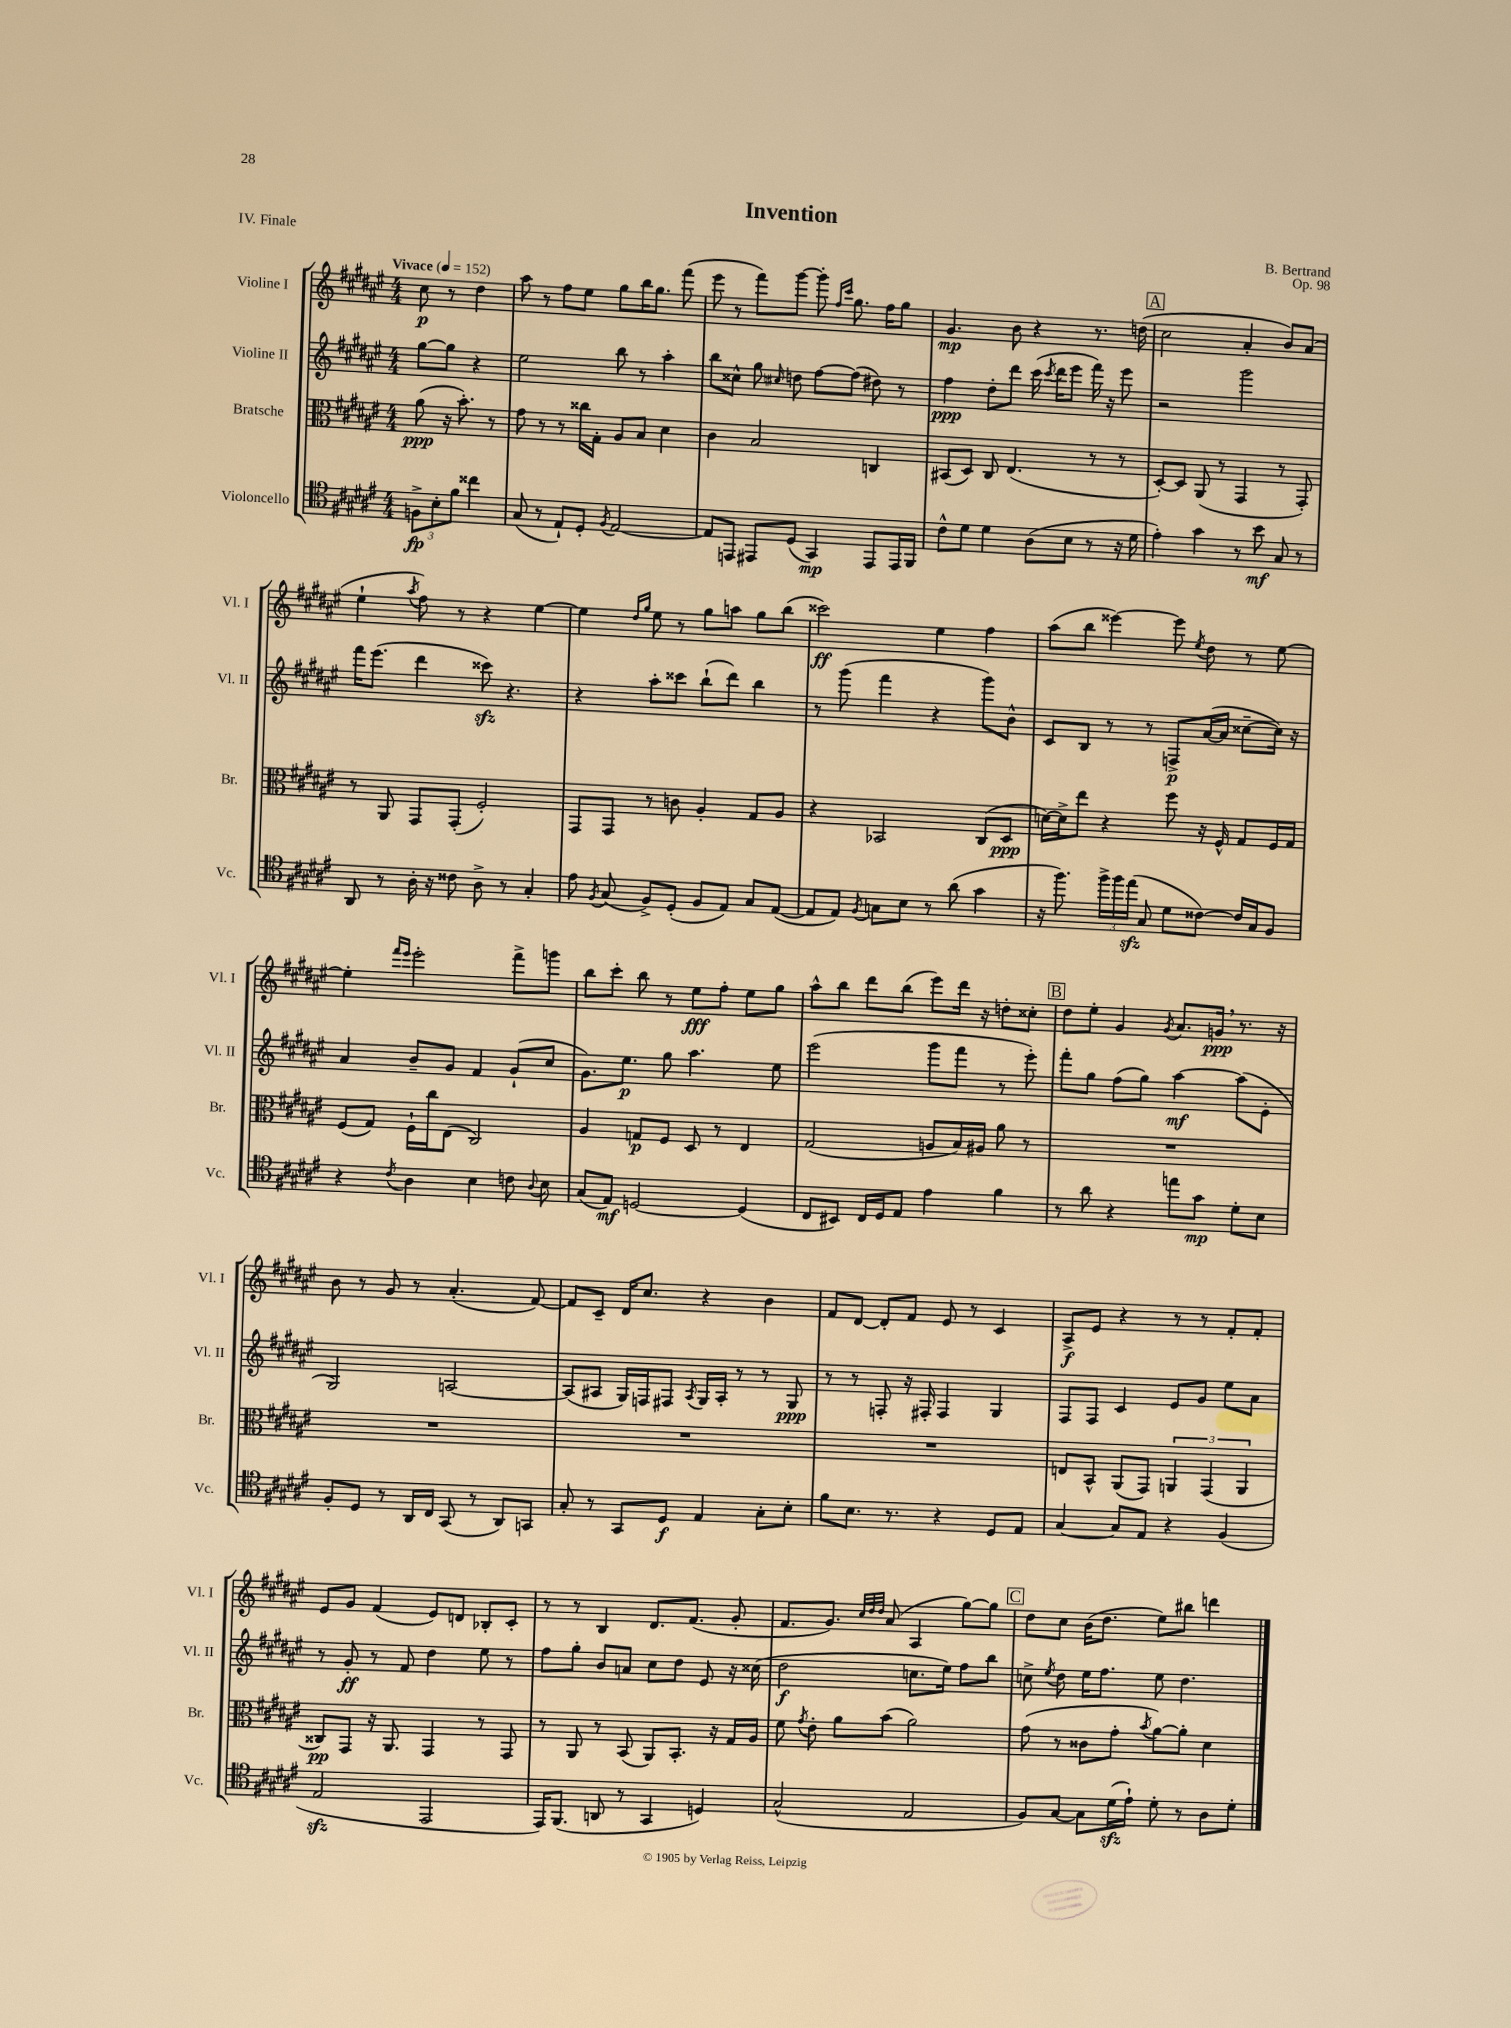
\header { title = "Invention" composer = "B. Bertrand" opus = "Op. 98" piece = "IV. Finale" }
<<
\new StaffGroup <<
\new Staff = "s0" \with { instrumentName = "Violine I" shortInstrumentName = "Vl. I" } {
    \clef treble \key fis \major \numericTimeSignature \time 4/4 \partial 2 \tempo "Vivace" 4 = 152
    \autoBeamOff cis''8\p r8 dis''4 |
    ais''8 r8 fis''8[ eis''8] gis''8[ b''16 gis''8.] fis'''8( |
    eis'''8 r8 fis'''8[) gis'''8]~ gis'''8-. \grace { fis''16[ cis'''16] } gis''8. fis''16[ gis''8] |
    gis'4.\mp b'8 r4 r8. d''16( |
    \mark \markup { \box "A" } cis''2 ais'4-. b'8[) ais'8]( |
    eis''4-! \acciaccatura { ais''8 } fis''8) r8 r4 eis''4~ |
    eis''4 \grace { dis''16[ gis''16] } eis''8 r8 gis''8[ a''8] gis''8[ b''8]( |
    cisis'''2\ff) eis''4 fis''4 |
    ais''8[( b''8] eisis'''4~) eisis'''8 \acciaccatura { eis''8 } dis''8 r8 eis''8~ |
    eis''4-. \grace { fis'''16[ eis'''16] } eis'''2-. fis'''8[-> g'''8] |
    b''8[ cis'''8]-. b''8 r8 eis''8[\fff fis''8]-. eis''8[ gis''8] |
    ais''8[-^ b''8] dis'''8[ b''8]( eis'''8[) dis'''16] r16 d''8[-. cisis''8]-. |
    \mark \markup { \box "B" } dis''8[ eis''8]-. gis'4 \acciaccatura { gis'8 } ais'8.[ g'16]\ppp \breathe r8. r16 |
    b'8 r8 gis'8 r8 ais'4.-.( fis'8~) |
    fis'8[ cis'8]-- dis'16[ cis''8.] r4 b'4 |
    fis'8[ dis'8]~ dis'8[-. fis'8] eis'8 r8 cis'4 |
    ais8[->\f eis'8] r4 r8 r8 fis'8[-. fis'8]-. |
    eis'8[ gis'8] fis'4( eis'8[) d'8] bes8[-. cis'8]-. |
    r8 r8 b4 dis'8.[ fis'8.]( gis'8-. |
    fis'8.[ gis'8.]) \grace { cis''32[ dis''32 dis''32] } ais'8( ais4 gis''8[~) gis''8] |
    \mark \markup { \box "C" } dis''8[ cis''8] b'16[( dis''8.] eis''8[) bis''8] d'''4 \bar "|." |
}
\new Staff = "s1" \with { instrumentName = "Violine II" shortInstrumentName = "Vl. II" } {
    \clef treble \key fis \major \numericTimeSignature \time 4/4 \partial 2
    \autoBeamOff gis''8[~ gis''8] r4 |
    eis''2 b''8 r8 ais''4-. |
    b''8[ cisis''8]-^ gis''8 \grace { cis''16 } d''8 fis''8[~ fis''8]( dis''8) r8 |
    fis''4\ppp dis''8[-. dis'''8] cis'''16( \acciaccatura { cis'''8 } dis'''16[ eis'''8] fis'''16) r16 eis'''8 |
    \mark \markup { \box "A" } r2 gis'''2 |
    fis'''16[ eis'''8.]( dis'''4 cisis'''8\sfz) r4. |
    r4 ais''8[-. cisis'''8] b''8[-!( dis'''8]) b''4 |
    r8 gis'''8( fis'''4 r4 gis'''8[) b'8]-^ |
    cis'8[ b8] r8 r8 f8[->\p ais'16~( ais'16] cisis''8[~-- cisis''16]) r16 |
    ais'4 b'8[-- gis'8] fis'4 gis'8[-!( cis''8] |
    gis'8.[) eis''8.]\p gis''8 ais''4. eis''8 |
    eis'''2( gis'''8[ fis'''8] r8 eis'''8-.) |
    \mark \markup { \box "B" } fis'''8[-. gis''8] fis''8[( gis''8]) ais''4~\mf ais''8[( eis'8]-. |
    gis2) a2~ |
    a8[( ais8] gis16[) f16 fis8] \acciaccatura { ais8 } gis16[ ais16]-. r8 r8 gis8\ppp |
    r8 r8 f8-. r16 fis16-. fis4 gis4 |
    fis8[ fis8] cis'4 eis'8[ gis'8] eis''8[ ais'8] |
    r8 gis'8-.\ff r8 fis'8 dis''4 eis''8 r8 |
    fis''8[ gis''8]-. b'8[ a'8] cis''8[ dis''8] eis'8 r16 cisis''16( |
    dis''2\f c''8.[ eis''16]) fis''8[ b''8] |
    \mark \markup { \box "C" } c''8-> \acciaccatura { eis''8 } dis''8 eis''16[ fis''8.] eis''8 dis''4. \bar "|." |
}
\new Staff = "s2" \with { instrumentName = "Bratsche" shortInstrumentName = "Br." } {
    \clef alto \key fis \major \numericTimeSignature \time 4/4 \partial 2
    \autoBeamOff ais'8\ppp( r16 b'8.-.) r8 |
    gis'8 r8 r8 cisis''16[ gis16]-. ais8[ b8] dis'4 |
    cis'4 b2 c4 |
    bis,8[( dis8]) cis8 eis4.( r8 r8 |
    \mark \markup { \box "A" } dis8[~-.) dis8] ais,8( r8 gis,4 r8 gis,8-.) |
    r8 ais,8 gis,8[ gis,8]-.( fis2-.) |
    gis,8[ gis,8] r8 c'8 ais4-. gis8[ ais8] |
    r4 bes,2 cis8[( dis8]\ppp |
    d'16[~) d'16-> eis''8] r4 fis''8 r16 fis16-^ gis8[ fis16 gis16] |
    fis8[( gis8]) fis16[-! cis''16 eis8]( cis2) |
    ais4 g8[\p fis8] dis8 r8 eis4 |
    gis2( a8[ b16) ais16] ais'8 r8 |
    \mark \markup { \box "B" } R1 |
    R1 |
    R1 |
    R1 |
    e8[ b,8]-^ ais,8[( gis,8]) \tuplet 3/2 { a,4 gis,4( a,4 } |
    cisis8[\pp) gis,8] r16 ais,8. gis,4 r8 gis,8 |
    r8 ais,8 r8 b,8( ais,8[) b,8.]-. r16 gis16[ ais16] |
    fis'8 \acciaccatura { gis'8 } eis'8-. ais'8[ b'8]( ais'2) |
    \mark \markup { \box "C" } gis'8( r8 cisis'8[ gis'8]-. \acciaccatura { b'8 } ais'8[~) ais'8]-. dis'4 \bar "|." |
}
\new Staff = "s3" \with { instrumentName = "Violoncello" shortInstrumentName = "Vc." } {
    \clef tenor \key fis \major \numericTimeSignature \time 4/4 \partial 2
    \autoBeamOff \tuplet 3/2 { f8[->\fp b8-. fis'8] } cisis''4 |
    gis8( r8 eis8[-!) dis8]-. \acciaccatura { fis8 } eis2~ |
    eis8[ e,8] eis,8[ dis8]( gis,4\mp) eis,8[ eis,16 fis,16] |
    cis'8[-^ dis'8] dis'4 ais8[( b8] r8 r16 dis'16 |
    \mark \markup { \box "A" } eis'4-.) gis'4 r8 b'8\mf gis8 r8 |
    ais,8 r8 ais16-. r16 cisis'8 ais8-> r8 gis4-. |
    eis'8 \acciaccatura { fis8 } gis8( fis8[->) dis8]-.( fis8[ eis8]) gis8[ eis8]~( |
    eis8[ eis8]) \acciaccatura { fis8 } g8[ b8] r8 ais'8( gis'4 |
    r16 fis''8.) \tuplet 3/2 { fis''16[-> fis''16 eis''16]\sfz( } gis8 dis'8[ cisis'8]~) cisis'16[ gis16 fis8] |
    r4 \acciaccatura { cis'8 } ais4 b4 c'8 \appoggiatura { ais8 } b8 |
    gis8[( eis8]\mf) d2~ d4( |
    cis8[ bis,8]) cis16[ dis16 eis8] eis'4 fis'4 |
    \mark \markup { \box "B" } r8 ais'8 r4 e''8[ gis'8]\mp dis'8[-. b8] |
    fis8[-. dis8] r8 ais,16[ cis16] gis,8( r8 ais,8[) g,8] |
    gis8-. r8 gis,8[ dis8]\f eis4 gis8[-. b8]-. |
    fis'8[ b8.] r8. r4 dis8[ eis8] |
    gis4~ gis8[ eis8] r4 fis4( |
    eis2\sfz eis,2 |
    eis,16[) fis,8.]( a,8 r8 gis,4 d4) |
    gis2-^( eis2 |
    \mark \markup { \box "C" } fis8[) gis8]~ gis8[ dis'16\sfz( eis'16]-!) dis'8-. r8 ais8[ dis'8]-. \bar "|." |
}
>>
>>
\layout { \context { \Score \remove "Bar_number_engraver" } }
